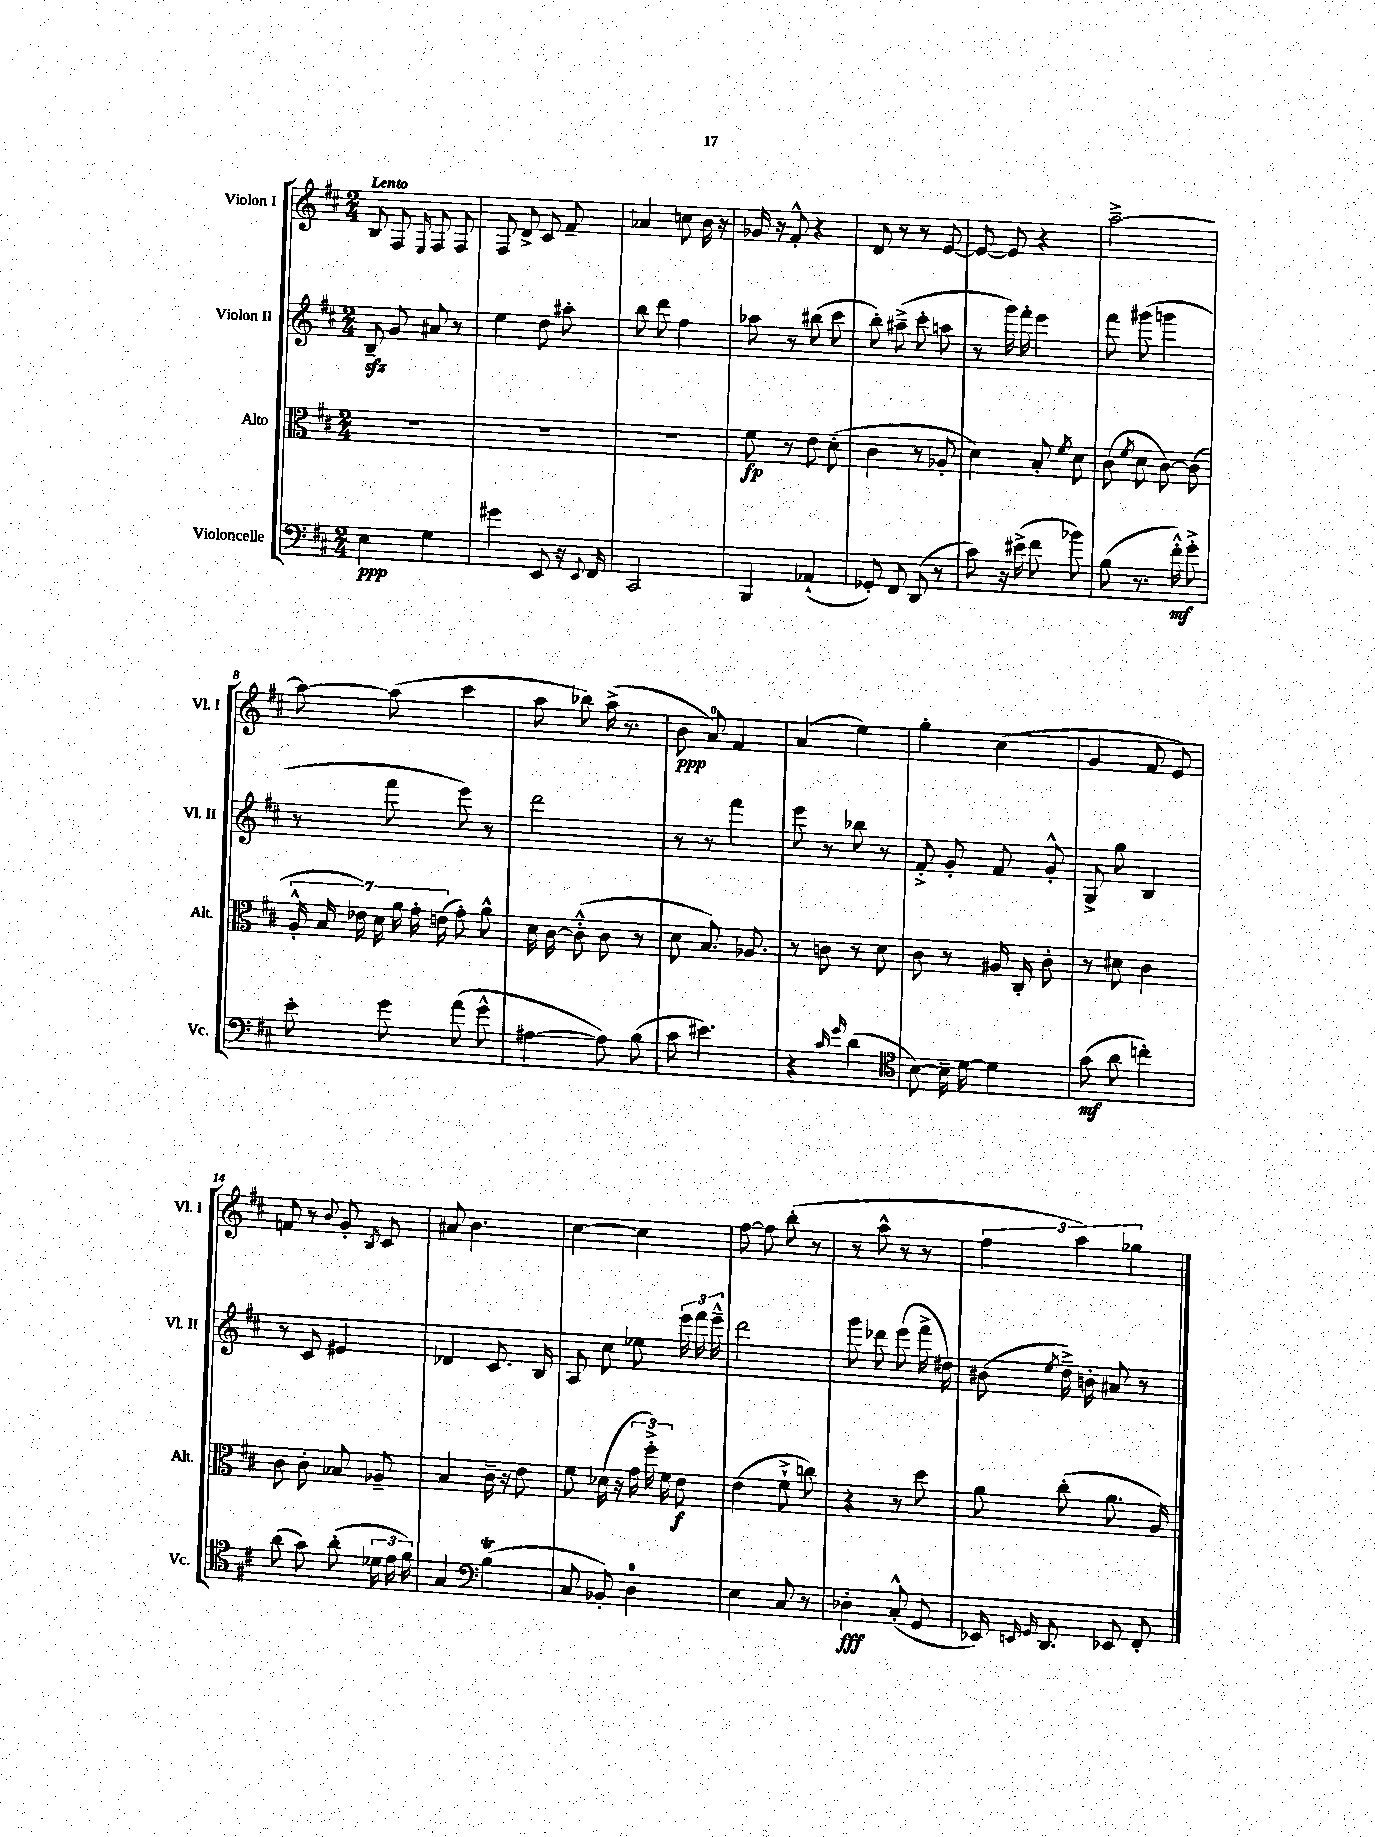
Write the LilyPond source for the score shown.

<<
\new StaffGroup <<
\new Staff = "s0" \with { instrumentName = "Violon I" shortInstrumentName = "Vl. I" } {
    \clef treble \key d \major \numericTimeSignature \time 2/4 \tempo "Lento"
    \autoBeamOff b8 fis8 \grace { e16 } fis8 fis8 |
    fis8 d'8-> cis'8 fis'8-- |
    aes'4 c''8 b'16 r16 |
    ges'16 r16 fis'8-.-^ r4 |
    d'8 r8 r8 e'8~ |
    e'8~ e'8 r4 |
    a''2~---> |
    a''8~ a''8( cis'''4 |
    a''8 bes''8) a''16->( r8. |
    b'8\ppp a'8-0) fis'4 |
    a'4( e''4) |
    g''4-. cis''4( |
    g'4 fis'8 e'8) |
    f'8 r8 \appoggiatura { b'8 } g'8-. \acciaccatura { b8 } cis'8 |
    ais'8 b'4. |
    cis''4~ cis''4 |
    fis''8~ fis''8 b''8-.( r8 |
    r8 a''8-^ r8 r8 |
    \tuplet 3/2 { fis''4 a''4) ges''4 } \bar "|." |
}
\new Staff = "s1" \with { instrumentName = "Violon II" shortInstrumentName = "Vl. II" } {
    \clef treble \key d \major \numericTimeSignature \time 2/4
    \autoBeamOff b8--\sfz g'8 ais'8 r8 |
    e''4 d''8 ais''8-. |
    b''8 d'''8 fis''4 |
    aes''8 r8 bis''8( cis'''8 |
    b''8-.) ais''8--->( cis'''8-. a''8 |
    r8 g'''16) fis'''16-. e'''4 |
    fis'''8 gis'''8( g'''4 |
    r8 fis'''8 e'''8) r8 |
    d'''2 |
    r8 r8 fis'''4 |
    e'''8 r8 bes''8 r8 |
    fis'8-.-> g'8-. fis'8 g'8-.-^ |
    g8-> g''8 b4 |
    r8 cis'8 eis'4 |
    des'4 cis'8. b16 |
    a8 cis''8 ees''8 \tuplet 3/2 { e'''16 fis'''16 e'''16---^ } |
    d'''2 |
    g'''8 des'''8 e'''8( fis'''16-> dis''16) |
    bis'8( \acciaccatura { e''8 } d''16--->) b'16-. ais'8 r8 \bar "|." |
}
\new Staff = "s2" \with { instrumentName = "Alto" shortInstrumentName = "Alt." } {
    \clef alto \key d \major \numericTimeSignature \time 2/4
    \autoBeamOff R2 |
    R2 |
    R2 |
    fis'8\fp r8 e'8 d'8-.( |
    cis'4 r8 aes8-. |
    d'4) b8-. \acciaccatura { fis'8 } d'8 |
    cis'8( \acciaccatura { fis'8 } d'8 cis'8~) cis'8( |
    \tuplet 7/4 { a16-.-^ b16 ees'16) d'16 a'16 g'16-. e'16( } g'8-.) a'8-^ |
    d'16 cis'16~ cis'8-.-^( cis'8 r8 |
    d'8 b8.) aes8. |
    r8 c'8 r8 d'8 |
    cis'8 r8 ais16 cis16-. cis'8-. |
    r8 dis'8 cis'4 |
    cis'8 cis'8-. bes8 aes8-- |
    b4 cis'16-- r16 e'8 |
    fis'8 des'16( r16 \tuplet 3/2 { g'16 fis''16-.->) fis'16 } e'8\f |
    e'4( fis'8-!-> c''8) |
    r4 r8 d''8 |
    a'8 cis''8-.( a'8. a16) \bar "|." |
}
\new Staff = "s3" \with { instrumentName = "Violoncelle" shortInstrumentName = "Vc." } {
    \clef bass \key d \major \numericTimeSignature \time 2/4
    \autoBeamOff e4\ppp g4 |
    gis'4 e,8 r16 \appoggiatura { e,8 } fis,16 |
    cis,2 |
    b,,4 aes,4-!( |
    ges,8-.) fis,8 d,8( r8 |
    cis'8) r16 eis'16->( fis'8 bes'8) |
    b8( r8. fis'16-.-^\mf) g'8-.-> |
    e'8-. g'8 a'8( g'8-^ |
    ais4~ ais8) b8( |
    cis'8 eis'4.) |
    r4 \grace { cis'16 g'16 } d'4( |
    \clef tenor b8~) b16-- d'16~ d'4 |
    g'8\mf( a'8 c''4-.) |
    a'8( g'8) a'8-.( \tuplet 3/2 { des'16 e'16 fis'16) } |
    g4 \clef bass b4\trill( |
    cis8 bes,8-.) d4-0 |
    e4 cis8 r8 |
    des4-.\fff cis8-.-^( g,8 |
    ees,16) \grace { e,16 g,16 } d,8. ees,8 fis,8-. \bar "|." |
}
>>
>>
